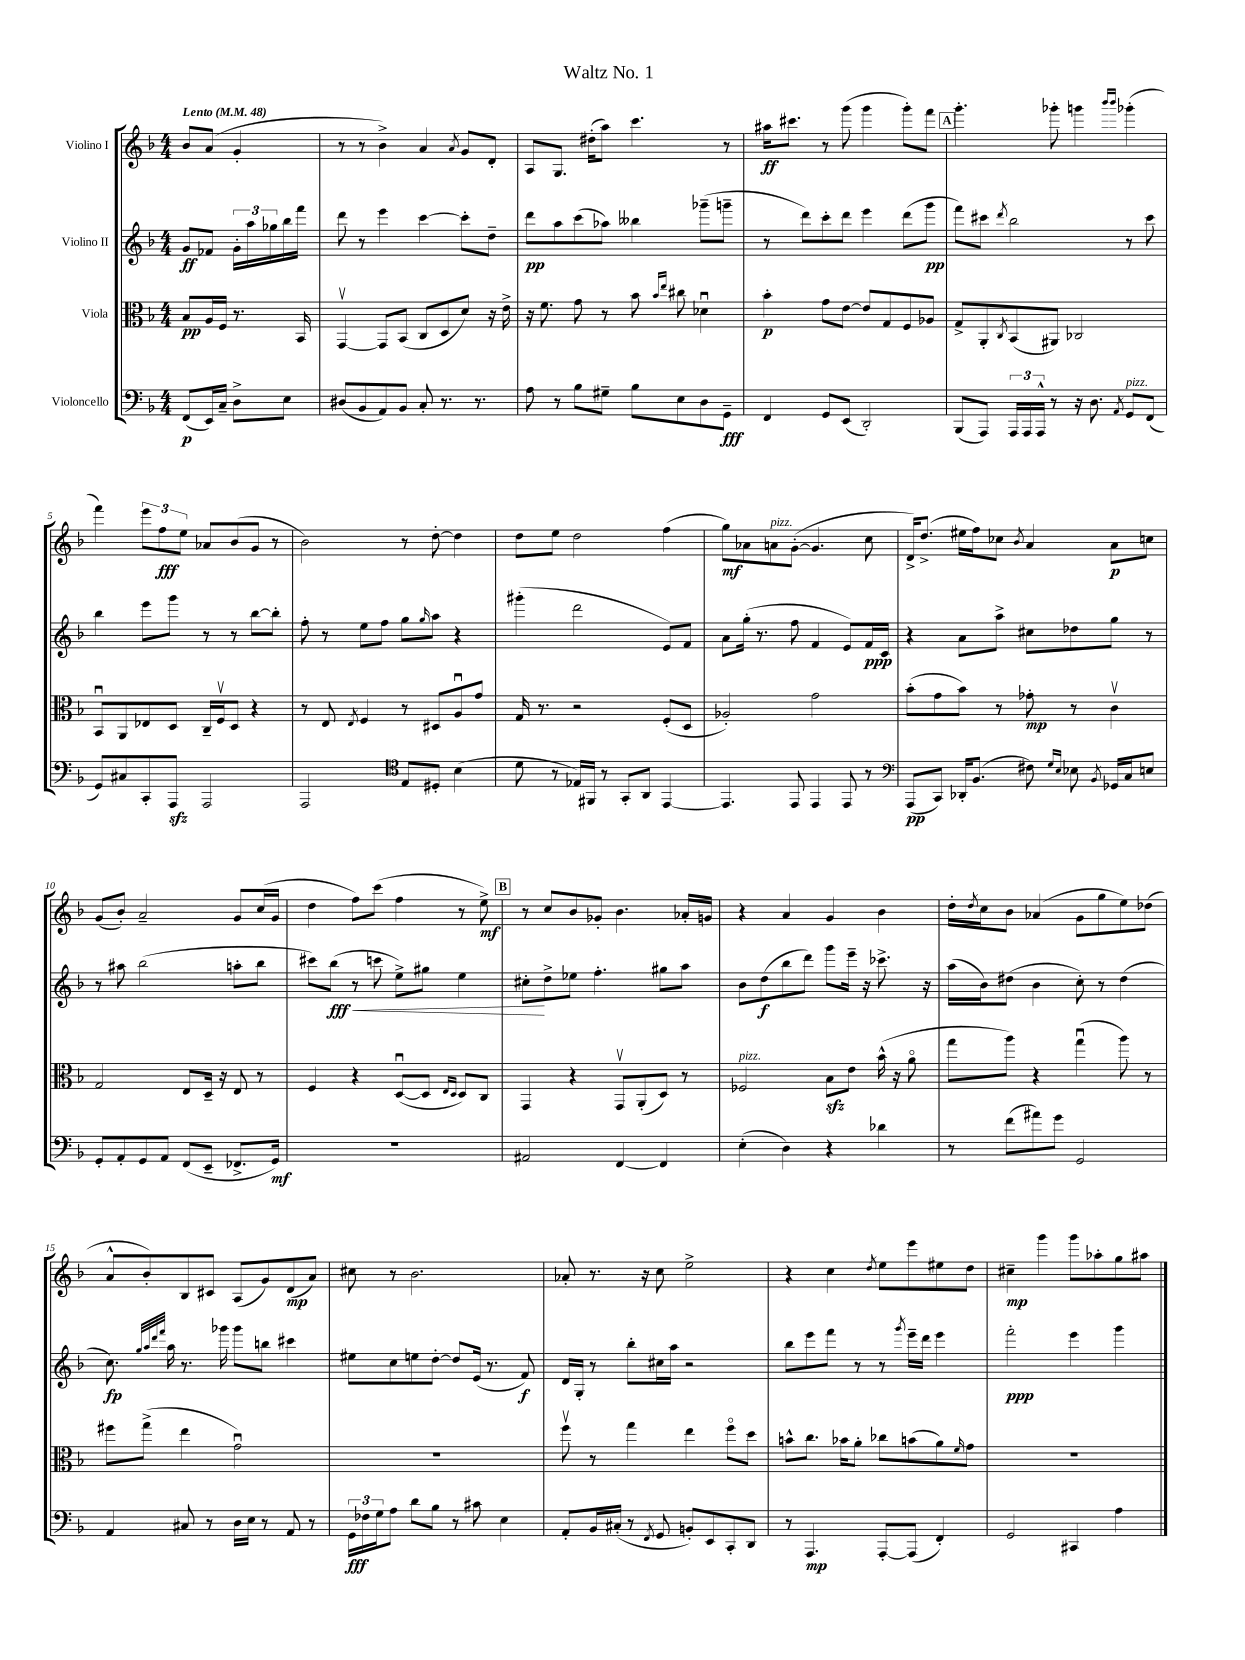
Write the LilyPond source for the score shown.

\header { title = "Waltz No. 1" }
<<
\new StaffGroup <<
\new Staff = "s0" \with { instrumentName = "Violino I" } {
    \clef treble \key f \major \numericTimeSignature \time 4/4 \partial 2 \tempo "Lento" 4 = 48
    bes'8 a'8( g'4-. |
    r8 r8 bes'4->) a'4 \acciaccatura { a'8 } g'8 d'8-. |
    a8 g8. dis''16-.( a''8) c'''4. r8 |
    ais''16\ff cis'''8. r8 g'''8( g'''4 g'''8-.) f'''8 |
    \mark \markup { \box "A" } g'''4.-. ges'''8-. g'''4 \grace { bes'''16 bes'''16 } ges'''4-.( |
    f'''4) \tuplet 3/2 { e'''8 f''8\fff e''8 } aes'8 bes'8( g'8 r8 |
    bes'2) r8 d''8~-. d''4 |
    d''8 e''8 d''2 f''4( |
    g''8\mf) aes'8 a'8^\markup { \italic "pizz." } g'8~-.( g'4. c''8 |
    d'16->) d''8.->( eis''16 f''16) ces''8 \acciaccatura { bes'8 } a'4 a'8\p c''8 |
    g'8( bes'8-.) a'2-- g'8 c''16( g'16 |
    d''4 f''8) c'''8( f''4 r8 e''8->\mf) |
    \mark \markup { \box "B" } r8 c''8 bes'8 ges'8-. bes'4. aes'16-. g'16 |
    r4 a'4 g'4 bes'4 |
    d''16-. \acciaccatura { d''8 } c''16 bes'8 aes'4( g'8 g''8 e''8) des''8( |
    a'8-^ bes'8-.) bes8 cis'8 a8( g'8) d'8\mp( a'8) |
    cis''8 r8 bes'2. |
    aes'8-. r8. r16 c''8 e''2-> |
    r4 c''4 \acciaccatura { d''8 } e''8 e'''8 eis''8 d''8 |
    cis''4--\mp g'''4 g'''8 aes''8-. g''8 ais''8 \bar "|." |
}
\new Staff = "s1" \with { instrumentName = "Violino II" } {
    \clef treble \key f \major \numericTimeSignature \time 4/4 \partial 2
    g'8\ff fes'8 \tuplet 3/2 { g'16-. a''16 ges''16 } bes''16 f'''16 |
    d'''8 r8 e'''4 c'''4~ c'''8-. d''8-- |
    d'''8\pp a''8 c'''8( aes''8) beses''4 ges'''8--( g'''8-- |
    r8 d'''8) c'''8-. d'''8 e'''4 d'''8( g'''8\pp |
    \mark \markup { \box "A" } f'''8) cis'''8 \acciaccatura { d'''8 } bes''2 r8 cis'''8 |
    bes''4 e'''8 g'''8 r8 r8 bes''8~ bes''8-. |
    f''8-. r8 e''8 f''8 g''8 \grace { g''16 } a''8 r4 |
    gis'''4-.( d'''2 e'8) f'8 |
    a'8 g''16-.( r8. f''8 f'4 e'8) f'16\ppp c'16 |
    r4 a'8 a''8-> cis''8 des''8 g''8 r8 |
    r8 ais''8 bes''2( a''8-. bes''8 |
    cis'''8) bes''8\fff\<( r8 c'''8 e''8->) gis''8 e''4 |
    \mark \markup { \box "B" } cis''8-.\! d''8-> ees''8 f''4.-. gis''8 a''8 |
    bes'8 d''8\f( bes''8 d'''8) g'''8 e'''16-- r16 ces'''8.-> r16 |
    a''16( bes'16) dis''8( bes'4 c''8-.) r8 dis''4( |
    c''8.\fp) \grace { g''32 a''32 d'''32 f'''32 } a''16 r8. ges'''16 ges'''8 b''8 cis'''4 |
    eis''8 c''8 e''8 d''8~-. d''8 e'16( r8. f'8\f) |
    d'16 g16-. r8 bes''8-. cis''16 a''16 r2 |
    bes''8 e'''8 f'''8 r8 r8 \acciaccatura { g'''8 } e'''16-- d'''16 e'''4 |
    f'''2-.\ppp e'''4 g'''4 \bar "|." |
}
\new Staff = "s2" \with { instrumentName = "Viola" } {
    \clef alto \key f \major \numericTimeSignature \time 4/4 \partial 2
    bes8\pp a16 f16 r8. bes,16 |
    g,4~\upbow g,8 bes,8( c8 d8 d'8) r16 e'16-> |
    r16 f'8. g'8 r8 bes'8 \grace { bes'16 e''16 } cis''8 des'4\downbow |
    bes'4-.\p g'8 e'8~ e'8 g8 f8 aes8 |
    \mark \markup { \box "A" } g8-> a,8-. \acciaccatura { c8 } bes,8( ais,8) ces2 |
    bes,8\downbow a,8 ees8 d8 c16-- f16\upbow d8 r4 |
    r8 e8 \acciaccatura { e8 } f4 r8 dis8 a8\downbow g'8 |
    g16 r8. r2 f8-.( d8 |
    aes2-.) g'2 |
    bes'8-.( g'8 bes'8) r8 ges'8-.\mp r8 c'4\upbow |
    g2 e8 d16-- r16 e8 r8 |
    f4 r4 d8~\downbow( d8 \grace { e16 d16 } d8) c8 |
    \mark \markup { \box "B" } g,4 r4 g,8\upbow a,8-.( d8) r8 |
    fes2^\markup { \italic "pizz." } bes8\sfz e'8 bes'16-^( r16 a'8\flageolet |
    g''8 a''8) r4 g''4\downbow( a''8) r8 |
    fis''8 g''8->( e''4 g'2\downbow) |
    R1 |
    f''8\upbow r8 g''4 e''4 f''8\flageolet d''8 |
    b'8-^ c''8. bes'16 a'8-. ces''8 b'8( a'8) \grace { f'16 } g'8 |
    R1 \bar "|." |
}
\new Staff = "s3" \with { instrumentName = "Violoncello" } {
    \clef bass \key f \major \numericTimeSignature \time 4/4 \partial 2
    f,8\p( e,16) c16-- d8-> e8 |
    dis8( bes,8 a,8) bes,8 c8-. r8. r8. |
    a8 r8 bes8 gis8-- bes8 e8 d8 g,8--\fff |
    f,4 g,8 e,8( d,2-.) |
    \mark \markup { \box "A" } bes,,8( a,,8) \tuplet 3/2 { a,,16 a,,16 a,,16-^ } r8 r16 d8. \acciaccatura { a,8 } g,8^\markup { \italic "pizz." } f,8( |
    g,8) cis8 c,8-. a,,8\sfz a,,2 |
    a,,2 \clef tenor e8 dis8-. bes4( |
    d'8 r8 ees16) fis,16 r8 g,8-. a,8 e,4~ |
    e,4. e,8 e,4 e,8 r8 |
    \clef bass a,,8\pp( c,8) des,16-. bes,8.( fis8) \grace { g16 e16 } ees8 \acciaccatura { bes,8 } ges,16 c16 e8 |
    g,8-. a,8-. g,8 a,8 f,8( e,8-- fes,8.-> g,16\mf) |
    R1 |
    \mark \markup { \box "B" } ais,2 f,4~ f,4 |
    e4-.( d4) r4 des'4 |
    r8 f'8( ais'8) g'8 g,2 |
    a,4 cis8 r8 d16 e16 r8 a,8 r8 |
    \tuplet 3/2 { g,16\fff fes16 g16 } a8 d'8 bes8 r8 cis'8 e4 |
    a,8-. bes,16 cis16-.( r8 \acciaccatura { f,8 } g,8 b,8-.) e,8 c,8-. d,8 |
    r8 a,,4.\mp a,,8~-. a,,8( f,4-.) |
    g,2 cis,4 a4 \bar "|." |
}
>>
>>
